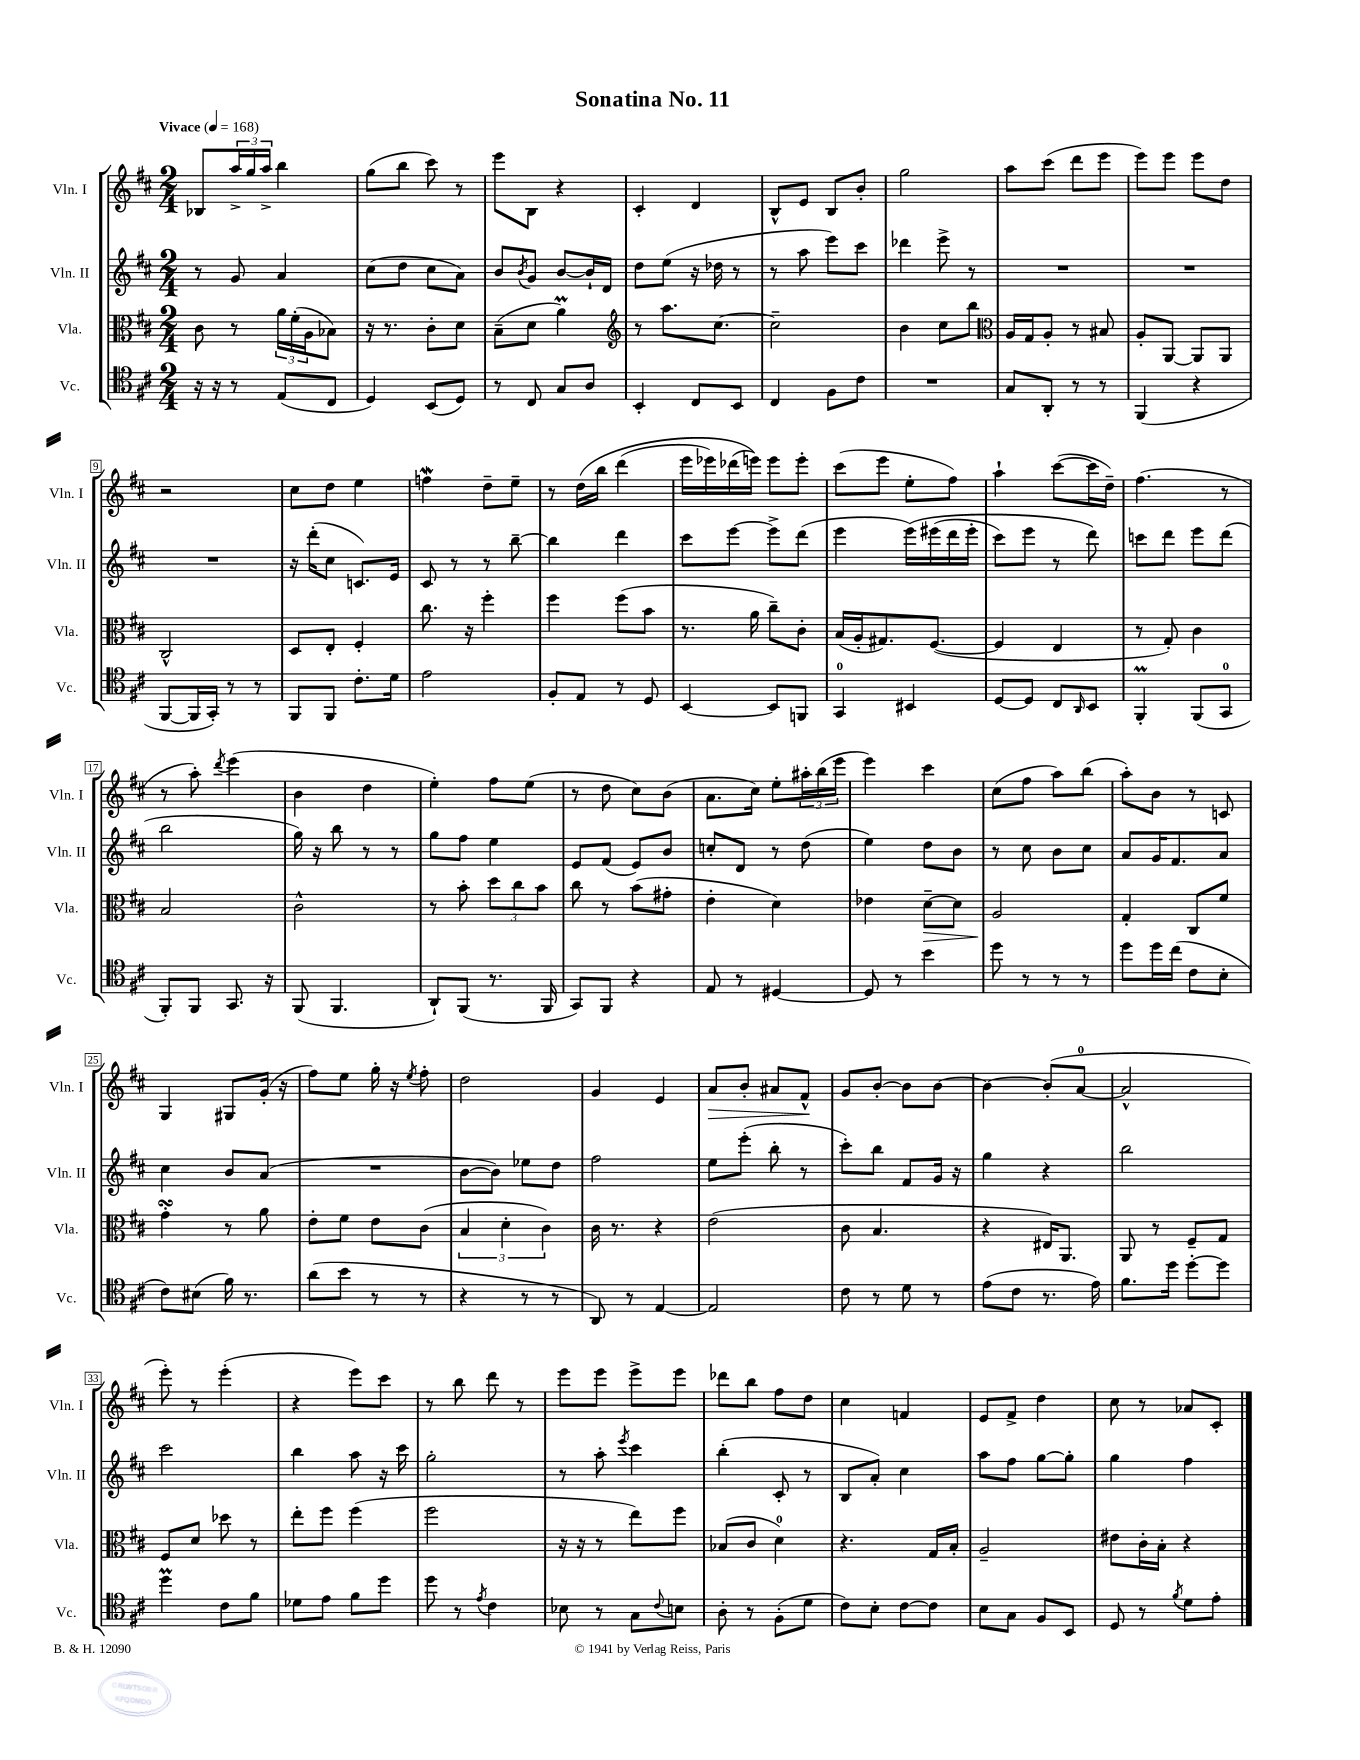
\header { title = "Sonatina No. 11" }
<<
\new StaffGroup <<
\new Staff = "s0" \with { instrumentName = "Vln. I" shortInstrumentName = "Vln. I" } {
    \clef treble \key d \major \numericTimeSignature \time 2/4 \tempo "Vivace" 4 = 168
    bes8 \tuplet 3/2 { a''16-> g''16 a''16-> } b''4 |
    g''8( b''8 cis'''8) r8 |
    e'''8 b8 r4 |
    cis'4-. d'4 |
    b8-^ e'8 b8 b'8-. |
    g''2 |
    a''8 cis'''8( d'''8 e'''8 |
    e'''8) e'''8 e'''8 d''8 |
    r2 |
    cis''8 d''8 e''4 |
    f''4\mordent d''8-- e''8-- |
    r8 d''16\( b''16 d'''4( |
    e'''16 ees'''16) des'''16( e'''16)\) e'''8 e'''8-. |
    cis'''8( e'''8 e''8-. fis''8) |
    a''4-! cis'''8~( cis'''16 d''16--) |
    fis''4.( r8 |
    r8 a''8-.) \acciaccatura { d'''8 } e'''4( |
    b'4 d''4 |
    e''4-.) fis''8 e''8( |
    r8 d''8 cis''8) b'8( |
    a'8. cis''16) e''8-. \tuplet 3/2 { ais''16-. b''16( e'''16 } |
    e'''4) cis'''4 |
    cis''8( fis''8 a''8) b''8( |
    a''8-.) b'8 r8 c'8 |
    g4 gis8 g'16-.( r16 |
    fis''8) e''8 g''16-. r16 \acciaccatura { e''8 } fis''8-. |
    d''2 |
    g'4 e'4 |
    a'8\> b'8-. ais'8 fis'8-^\! |
    g'8 b'8~-. b'8 b'8~ |
    b'4~ b'8-.( a'8-0~ |
    a'2-^ |
    e'''8-.) r8 e'''4-.( |
    r4 e'''8) cis'''8 |
    r8 b''8 d'''8 r8 |
    e'''8 e'''8 e'''8-> e'''8 |
    des'''8 b''8 fis''8 d''8 |
    cis''4 f'4 |
    e'8 fis'8-> d''4 |
    cis''8 r8 aes'8 cis'8-. \bar "|." |
}
\new Staff = "s1" \with { instrumentName = "Vln. II" shortInstrumentName = "Vln. II" } {
    \clef treble \key d \major \numericTimeSignature \time 2/4
    r8 g'8 a'4 |
    cis''8( d''8 cis''8 a'8) |
    b'8 \acciaccatura { b'8 } g'8 b'8~ b'16-! d'16 |
    d''8 e''8( r16 des''16 r8 |
    r8 a''8 e'''8) cis'''8 |
    des'''4 e'''8-> r8 |
    R2 |
    R2 |
    R2 |
    r16 d'''16-.( cis''8 c'8.) e'16 |
    cis'8 r8 r8 b''8~-- |
    b''4 d'''4 |
    cis'''8 e'''8~ e'''8-> d'''8( |
    e'''4 e'''16)\( eis'''16( d'''16 eis'''16-. |
    cis'''8) e'''8 r8 d'''8\) |
    c'''8 d'''8 e'''8 d'''8( |
    b''2 |
    g''16) r16 b''8 r8 r8 |
    g''8 fis''8 e''4 |
    e'8 fis'8( e'8) b'8 |
    c''8-. d'8 r8 d''8( |
    e''4) d''8 b'8 |
    r8 cis''8 b'8 cis''8 |
    a'8 g'16 fis'8. a'8 |
    cis''4 b'8 a'8( |
    R2 |
    b'8~ b'8) ees''8 d''8 |
    fis''2 |
    e''8 e'''8-.( b''8-. r8 |
    cis'''8-.) b''8 fis'8 g'16 r16 |
    g''4 r4 |
    b''2 |
    cis'''2 |
    b''4 a''8 r16 cis'''16 |
    g''2-. |
    r8 a''8-. \acciaccatura { e'''8 } cis'''4 |
    b''4-.( cis'8-. r8 |
    b8 a'8-.) cis''4 |
    a''8 fis''8 g''8~ g''8-. |
    g''4 fis''4 \bar "|." |
}
\new Staff = "s2" \with { instrumentName = "Vla." shortInstrumentName = "Vla." } {
    \clef alto \key d \major \numericTimeSignature \time 2/4
    cis'8 r8 \tuplet 3/2 { a'16 fis'16-.( a16 } bes8) |
    r16 r8. cis'8-. d'8 |
    b8--( d'8 a'4\prall) |
    \clef treble r8 a''8. cis''8.~ |
    cis''2-- |
    b'4 cis''8 b''8 |
    \clef alto a16 g16 a8-. r8 bis8 |
    a8-. a,8~ a,8 a,8 |
    cis2-^ |
    d8 e8-. fis4-. |
    cis''8. r16 fis''4-. |
    fis''4 fis''8( b'8 |
    r8. a'16 cis''8--) cis'8-. |
    b16( a16-. gis8.) fis8.~( |
    fis4 e4 |
    r8 g8-.) cis'4 |
    b2 |
    cis'2-^ |
    r8 b'8-. \tuplet 3/2 { d''8 cis''8 b'8 } |
    cis''8 r8 b'8( gis'8-. |
    e'4-. d'4) |
    ees'4 d'8~--\> d'8 |
    a2\! |
    g4-. cis8 fis'8 |
    g'4-.\turn r8 a'8 |
    e'8-. fis'8 e'8 cis'8( |
    \tuplet 3/2 { b4 d'4-. cis'4) } |
    cis'16 r8. r4 |
    e'2( |
    cis'8 b4. |
    r4 eis16) a,8. |
    a,8 r8 fis8-- g8 |
    fis8 d'8 des''8 r8 |
    e''8-. fis''8 fis''4( |
    fis''2 |
    r16 r16 r8 e''8) fis''8 |
    bes8( cis'8 d'4-0) |
    r4. g16 b16-. |
    a2-- |
    eis'8 cis'16-. b16-. r4 \bar "|." |
}
\new Staff = "s3" \with { instrumentName = "Vc." shortInstrumentName = "Vc." } {
    \clef tenor \key d \major \numericTimeSignature \time 2/4
    r16 r16 r8 e8( cis8 |
    d4) b,8( d8) |
    r8 cis8 g8 a8 |
    b,4-. cis8 b,8 |
    cis4 fis8 cis'8 |
    R2 |
    g8 a,8-. r8 r8 |
    fis,4( r4 |
    fis,8~ fis,16 g,16-.) r8 r8 |
    fis,8 fis,8 cis'8.-. d'16 |
    e'2 |
    fis8-. e8 r8 d8 |
    b,4~ b,8 f,8 |
    g,4-0 bis,4 |
    d8~ d8 cis8 \grace { a,16 } b,8 |
    fis,4-.\prall fis,8( g,8-0 |
    fis,8-.) fis,8 g,8. r16 |
    fis,8( fis,4. |
    a,8-!) fis,8( r8. fis,16 |
    g,8) fis,8 r4 |
    e8 r8 dis4~ |
    dis8 r8 b'4 |
    d''8 r8 r8 r8 |
    d''8 d''16 cis''16( cis'8 b8-. |
    cis'8) bis8( fis'16) r8. |
    a'8( b'8 r8 r8 |
    r4 r8 r8 |
    a,8) r8 e4~ |
    e2 |
    cis'8 r8 d'8 r8 |
    e'8( cis'8 r8. e'16) |
    fis'8. d''16 d''8~-. d''8 |
    d''4\prall cis'8 fis'8 |
    des'8 e'8 fis'8 d''8 |
    d''8 r8 \acciaccatura { e'8 } cis'4 |
    bes8 r8 g8 \appoggiatura { cis'8 } b8 |
    a8-. r8 fis8-.( d'8 |
    cis'8) b8-. cis'8~ cis'8 |
    b8 g8 fis8 b,8 |
    d8 r8 \acciaccatura { fis'8 } d'8 e'8-. \bar "|." |
}
>>
>>
\layout { \context { \Score \override BarNumber.stencil = #(make-stencil-boxer 0.1 0.3 ly:text-interface::print) } }
